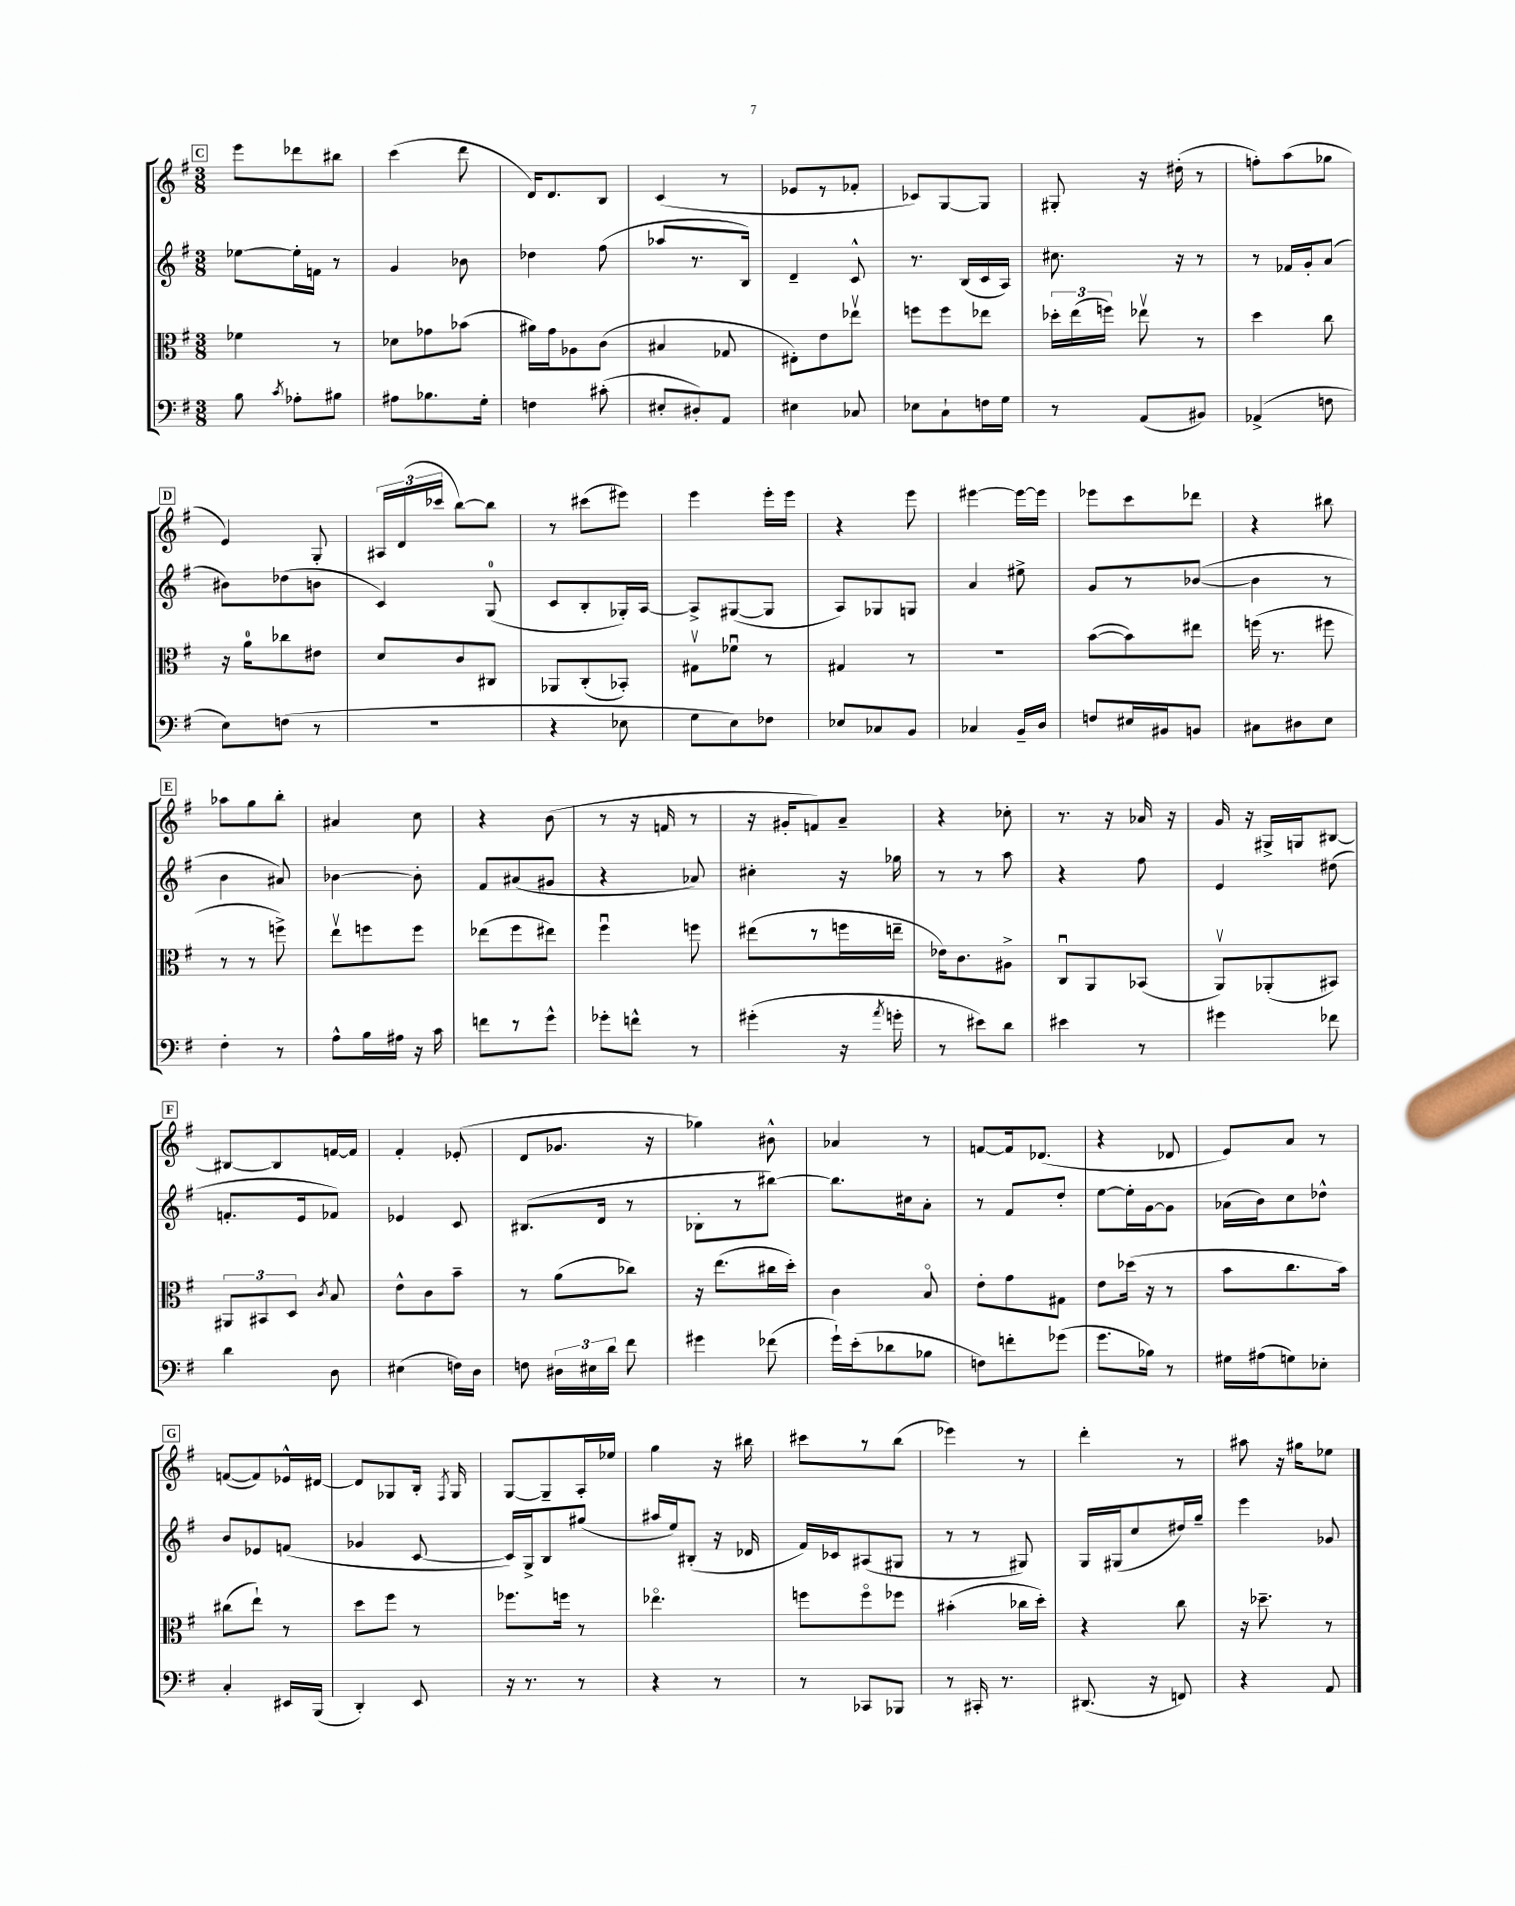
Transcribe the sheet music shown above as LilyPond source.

<<
\new StaffGroup <<
\new Staff = "s0" {
    \clef treble \key g \major \numericTimeSignature \time 3/8
    \autoBeamOff \mark \markup { \box "C" } e'''8[ des'''8 bis''8] |
    c'''4( d'''8 |
    d'16[) d'8. b8] |
    c'4( r8 |
    ees'8[ r8 fes'8]-. |
    ces'8[) g8~ g8] |
    gis8-. r16 dis''16-.( r8 |
    f''8[-.) a''8( ges''8] |
    \mark \markup { \box "D" } e'4) g8-. |
    \tuplet 3/2 { ais16[ d'16( ces'''16] } b''8[~) b''8] |
    r8 cis'''8[( eis'''8]) |
    e'''4 e'''16[-. e'''16] |
    r4 e'''8 |
    eis'''4~ eis'''16[~ eis'''16] |
    ees'''8[ c'''8 des'''8] |
    r4 bis''8 |
    \mark \markup { \box "E" } aes''8[ g''8 b''8]-. |
    ais'4 c''8 |
    r4 b'8( |
    r8 r16 f'16 r8 |
    r16 gis'16[-. f'8) a'8]-- |
    r4 ces''8-. |
    r8. r16 aes'16 r16 |
    g'16 r16 gis16[-> g16 bis8]~ |
    \mark \markup { \box "F" } bis8[~ bis8 f'16~ f'16] |
    fis'4-. ees'8-.( |
    d'8[ ges'8.] r16 |
    ges''4) bis'8-^ |
    aes'4 r8 |
    f'8[~ f'16 des'8.]( |
    r4 des'8 |
    e'8[) a'8] r8 |
    \mark \markup { \box "G" } f'8[~( f'8) ees'16-^ dis'16]~ |
    dis'8[ ges8 b16]-. \acciaccatura { fis8 } ges16 |
    g8[~ g8-- a16-. ees''16] |
    g''4 r16 bis''16 |
    cis'''8[ r8 b''8]( |
    ees'''4) r8 |
    d'''4-. r8 |
    ais''8 r16 gis''16[ ees''8] \bar "|." |
}
\new Staff = "s1" {
    \clef treble \key g \major \numericTimeSignature \time 3/8
    \autoBeamOff \mark \markup { \box "C" } ees''8[~ ees''16-. f'16] r8 |
    g'4 bes'8 |
    des''4 fis''8( |
    aes''8[ r8. b16]) |
    d'4-- c'8-^ |
    r8. b16[( c'16 a16]) |
    cis''8. r16 r8 |
    r8 fes'16[ g'16-. a'8]( |
    \mark \markup { \box "D" } bis'8[) des''8( b'8] |
    c'4) g8-0( |
    c'8[ b8-. ges16-.) a16]~ |
    a8[-> gis8~( gis8] |
    a8[) ges8 g8] |
    a'4 eis''8-> |
    g'8[ r8 bes'8]~( |
    bes'4 r8 |
    \mark \markup { \box "E" } b'4 ais'8) |
    bes'4~ bes'8-. |
    fis'8[ ais'8( gis'8] |
    r4 aes'8) |
    cis''4-. r16 ges''16 |
    r8 r8 a''8 |
    r4 fis''8 |
    e'4 dis''8( |
    \mark \markup { \box "F" } f'8.[-. e'16 fes'8]) |
    ees'4 c'8 |
    bis8.[( d'16] r8 |
    bes8[-. r8 bis''8]~) |
    bis''8.[ cis''16 a'8]-. |
    r8 fis'8[ d''8]-. |
    e''8[~ e''16-. g'16~ g'8] |
    aes'16[( b'16) c''8 des''8]-^ |
    \mark \markup { \box "G" } b'8[ ees'8 f'8]( |
    ges'4 c'8~ |
    c'16[) g16-> b8 gis''8]( |
    ais''16[ e''16) bis8]-.( r16 des'16 |
    fis'16[) ces'16 ais8( gis8] |
    r8 r8 gis8) |
    g16[ gis16( c''8 dis''16) g''16]-- |
    e'''4 ges'8 \bar "|." |
}
\new Staff = "s2" {
    \clef alto \key g \major \numericTimeSignature \time 3/8
    \autoBeamOff \mark \markup { \box "C" } fes'4 r8 |
    des'8[ ges'8 bes'8]( |
    ais'16[) g'16 aes8 c'8]( |
    bis4 ges8 |
    eis8[-.) e'8 ees''8]\upbow |
    f''8[ f''8 ees''8] |
    \tuplet 3/2 { des''16[-. e''16( f''16]) } ees''8\upbow r8 |
    d''4 c''8 |
    \mark \markup { \box "D" } r16 a'16[-0 ces''8 eis'8] |
    d'8[ c'8 cis8] |
    aes,8[ c8-.( bes,8]-.) |
    gis8[\upbow fes'8]\downbow r8 |
    gis4 r8 |
    R4. |
    b'8[~( b'8) eis''8] |
    f''16( r8. fis''8 |
    \mark \markup { \box "E" } r8 r8 f''8->) |
    e''8[\upbow f''8 f''8] |
    ees''8[( fis''8 eis''8]) |
    fis''4\downbow f''8 |
    eis''8[( r8 f''16 e''16]-- |
    ees'16[) c'8. ais8]-> |
    c8[\downbow a,8 bes,8]( |
    a,8[\upbow) aes,8-.( bis,8]) |
    \mark \markup { \box "F" } \tuplet 3/2 { ais,8[ bis,8 d8] } \acciaccatura { c'8 } b8 |
    e'8[-^ c'8 b'8]-- |
    r8 a'8[( ces''8]) |
    r16 e''8.[( cis''16 d''16]-.) |
    c'4 b8\flageolet |
    e'8[-. g'8 gis8] |
    e'8[ des''16]( r16 r8 |
    b'8[ c''8. b'16]) |
    \mark \markup { \box "G" } cis''8[( e''8]-!) r8 |
    d''8[ fis''8] r8 |
    fes''8.[ f''16] r8 |
    ees''4.\flageolet |
    f''8[ f''8\flageolet fes''8] |
    bis'4-.( ces''16[ d''16]-.) |
    r4 c''8 |
    r16 des''8.-- r8 \bar "|." |
}
\new Staff = "s3" {
    \clef bass \key g \major \numericTimeSignature \time 3/8
    \autoBeamOff \mark \markup { \box "C" } b8 \acciaccatura { c'8 } aes8[-. bis8] |
    ais8[ bes8. g16]-. |
    f4 cis'8-.( |
    eis8[-. dis8-.) a,8] |
    eis4 ces8 |
    ees8[ c8-! f16 g16] |
    r8 a,8[( bis,8]) |
    aes,4->( f8 |
    \mark \markup { \box "D" } e8[) f8]( r8 |
    R4. |
    r4 ees8 |
    g8[ e8) fes8] |
    ees8[ ces8 b,8] |
    ces4 b,16[-- d16] |
    f8[ eis16 bis,16 b,8] |
    cis8[ dis8 e8] |
    \mark \markup { \box "E" } fis4-. r8 |
    a8[-^ b16 ais16] r16 c'16 |
    f'8[ r8 g'8]-^ |
    ges'8[-. f'8]-^ r8 |
    gis'4-.( r16 \acciaccatura { a'8 } g'16-. |
    r8 eis'8[) d'8] |
    eis'4 r8 |
    gis'4 fes'8 |
    \mark \markup { \box "F" } d'4 d8 |
    eis4( f16[) d16] |
    f8 \tuplet 3/2 { dis16[ eis16 d'16] } fis'8 |
    gis'4 fes'8( |
    g'16[-!) e'16-.( des'8 bes8] |
    f8[) f'8-. ges'8]( |
    g'8.[ bes16]) r8 |
    gis16[ ais16( g8) ees8]-. |
    \mark \markup { \box "G" } c4-. eis,16[ b,,16]( |
    d,4-.) e,8 |
    r16 r8. r8 |
    r4 r8 |
    r8 ces,8[ bes,,8] |
    r8 cis,16-. r8. |
    dis,8.( r16 f,8) |
    r4 a,8 \bar "|." |
}
>>
>>
